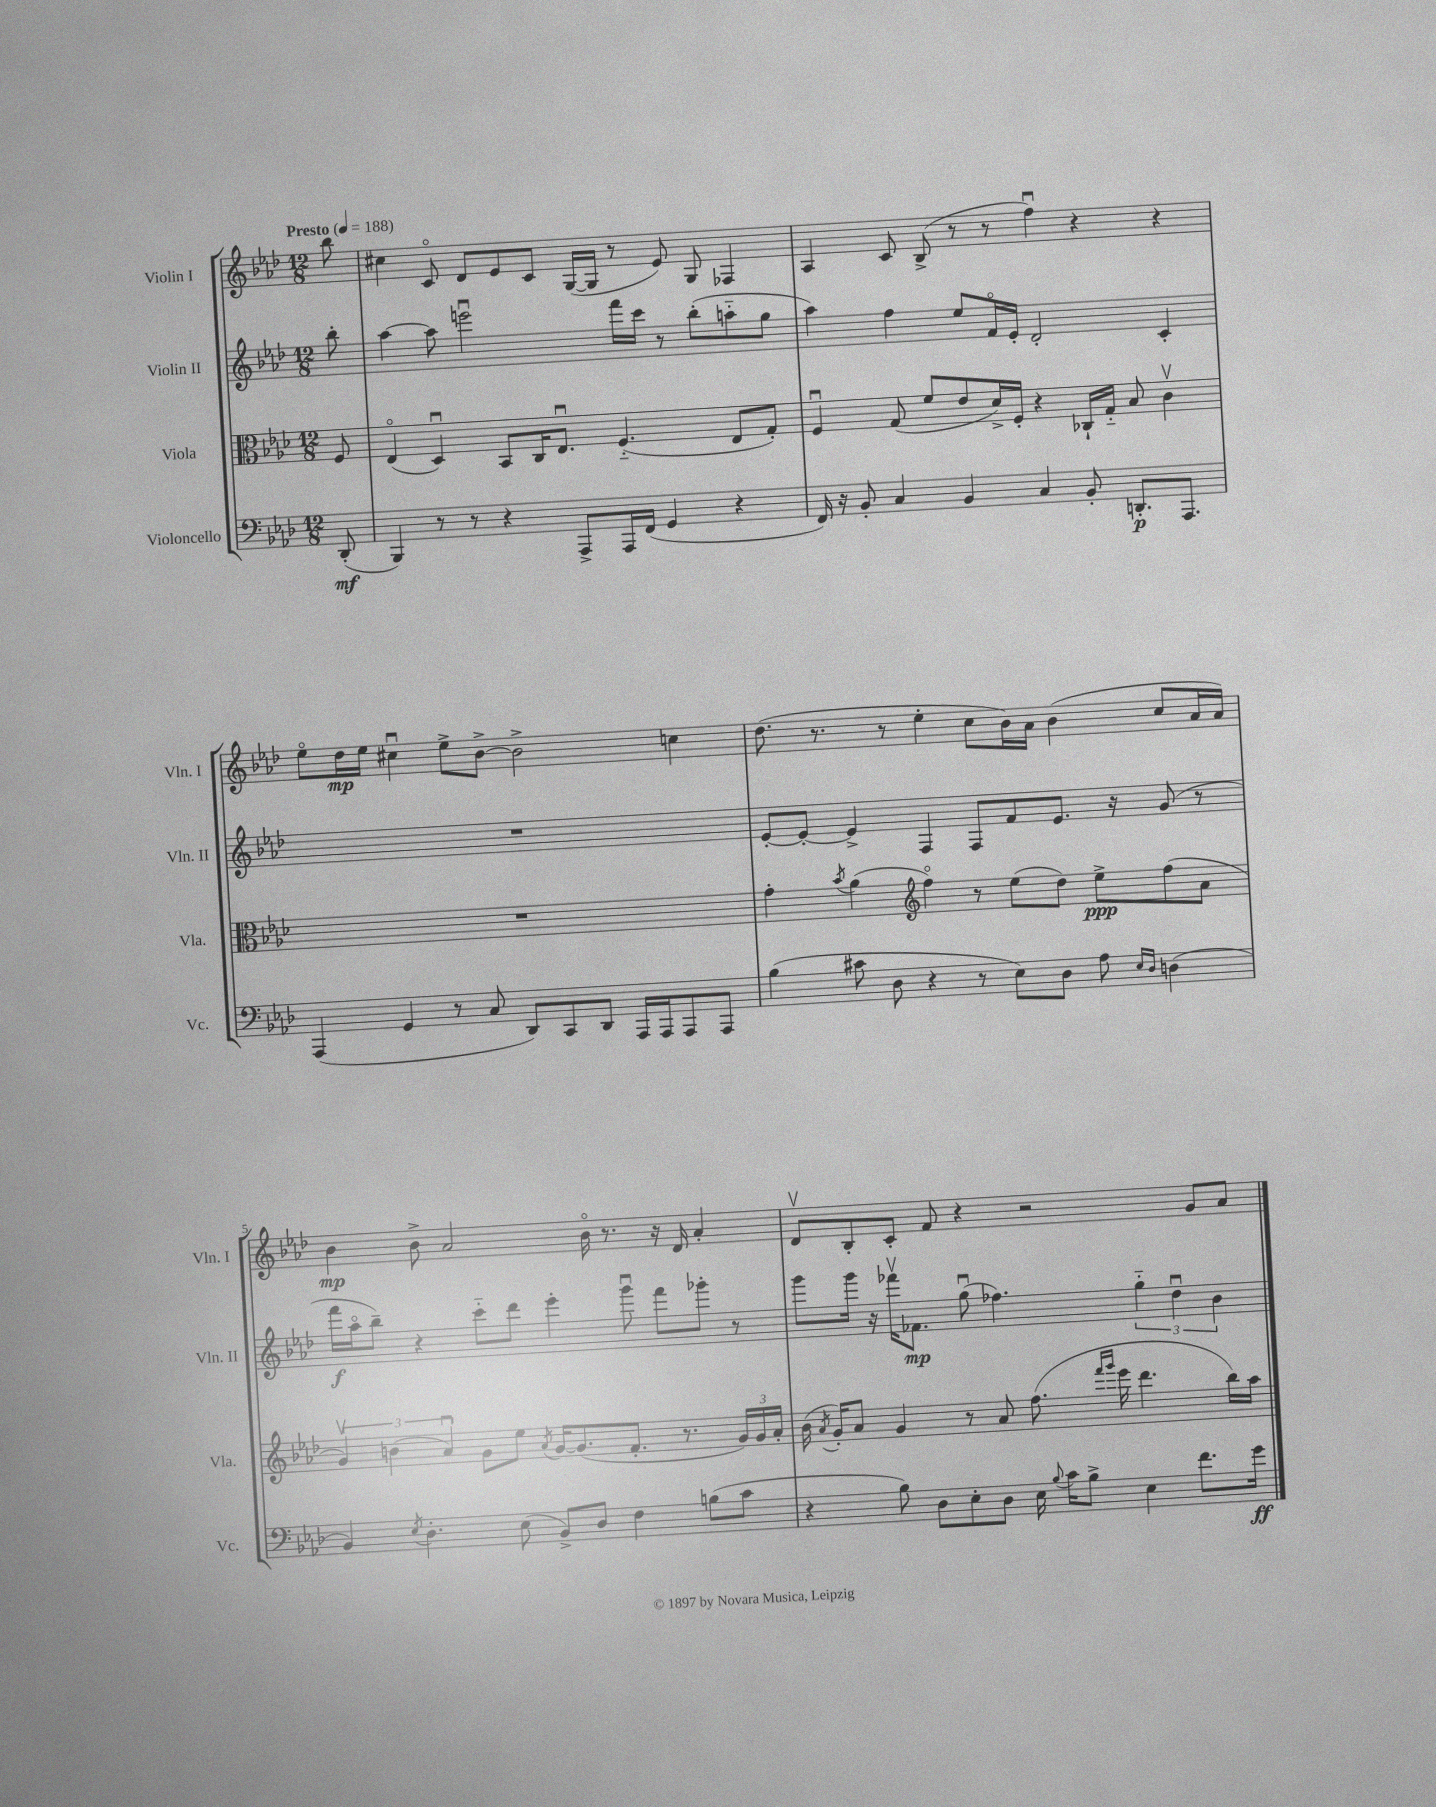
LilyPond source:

<<
\new StaffGroup <<
\new Staff = "s0" \with { instrumentName = "Violin I" shortInstrumentName = "Vln. I" } {
    \clef treble \key aes \major \numericTimeSignature \time 12/8 \partial 8 \tempo "Presto" 4 = 188
    \autoBeamOff bes''8 |
    cis''4 c'8\flageolet des'8[ ees'8 c'8] g16[~( g16] r8 ees'8) g8 fes4 |
    aes4 c'8 bes8->( r8 r8 f''4\downbow) r4 r4 |
    ees''8[\flageolet des''16\mp ees''16] cis''4\downbow ees''8[-> bes'8]~-> bes'2-> c''4 |
    des''8.( r8. r8 ees''4-. c''8[ bes'16) aes'16] bes'4( c''8[ aes'16 aes'16]) |
    bes'4\mp bes'8-> aes'2 bes'16\flageolet r8. r16 des'16 aes'4-. |
    des'8[\upbow bes8-. c'8]-. f'8 r4 r2 g'8[ aes'8] \bar "|." |
}
\new Staff = "s1" \with { instrumentName = "Violin II" shortInstrumentName = "Vln. II" } {
    \clef treble \key aes \major \numericTimeSignature \time 12/8 \partial 8
    \autoBeamOff bes''8-. |
    aes''4~ aes''8 e'''2\downbow f'''16[ c'''16] r8 bes''8[-.( a''8-_ g''8] |
    aes''4) f''4 ees''8[ f'16\flageolet ees'16]-. des'2-. c'4-. |
    R1. |
    ees'8[~-. ees'8]~-. ees'4-> f4 f8[ f'8 ees'8.] r16 g'8( r8 |
    f'''16[\f aes''16\flageolet bes''8]--) r4 c'''8[-_ des'''8] ees'''4-. g'''8\downbow f'''8[ ges'''8]-. r8 |
    g'''8[ g'''16] r16 fes'''16[\upbow fes'8.]\mp g''8\downbow( fes''4.) \tuplet 3/2 { g''4-_ des''4\downbow bes'4 } \bar "|." |
}
\new Staff = "s2" \with { instrumentName = "Viola" shortInstrumentName = "Vla." } {
    \clef alto \key aes \major \numericTimeSignature \time 12/8 \partial 8
    \autoBeamOff f8 |
    ees4\flageolet( des4\downbow) bes,8[ c16 ees8.]\downbow f4.-_( ees8[ g8]-.) |
    f4\downbow g8( f'8[ ees'8 des'16->) f16]-. r4 ces16[-! g16]-_ bes8 c'4\upbow |
    R1. |
    g'4-. \acciaccatura { bes'8 } aes'4( \clef treble f''4\flageolet) r8 ees''8[( des''8]) ees''8[->\ppp f''8( aes'8] |
    \tuplet 3/2 { g'4\upbow) b'4( aes'4\downbow) } g'8[ ees''8] \acciaccatura { aes'8 } g'16[~ g'8.( f'8.]-. r8. \tuplet 3/2 { g'16[) g'16 aes'16]-. } |
    bes'16( \acciaccatura { aes'8 } g'16[-.) aes'8] g'4 r8 aes'8 f''8.( \grace { f'''16[ g'''16] } ees'''16 des'''4. bes''16[) aes''16] \bar "|." |
}
\new Staff = "s3" \with { instrumentName = "Violoncello" shortInstrumentName = "Vc." } {
    \clef bass \key aes \major \numericTimeSignature \time 12/8 \partial 8
    \autoBeamOff des,8-.\mf( |
    bes,,4) r8 r8 r4 aes,,8[-> aes,,16 f,16]( g,4 r4 |
    f,16) r16 bes,8-. c4 bes,4 c4 bes,8-. d,8.[-.\p aes,,8.] |
    aes,,4( g,4 r8 c8 des,8[) c,8 des,8] aes,,16[ aes,,16 aes,,8 aes,,8] |
    bes4( cis'8 des8 r4 r8 ees8[) des8] aes8 \grace { ees16[ des16] } d4( |
    bes,4) \acciaccatura { ees8 } des4.-. ees8( bes,8[->) des8] f4 b8[( c'8] |
    r4 bes8) des8[ ees8-. des8] ees16 \appoggiatura { bes8 } c'16[ bes8]-> ees4 f'8.[ g'16]\ff \bar "|." |
}
>>
>>
\layout { \context { \Score \override BarNumber.break-visibility = ##(#f #t #t) barNumberVisibility = #(every-nth-bar-number-visible 5) } }
